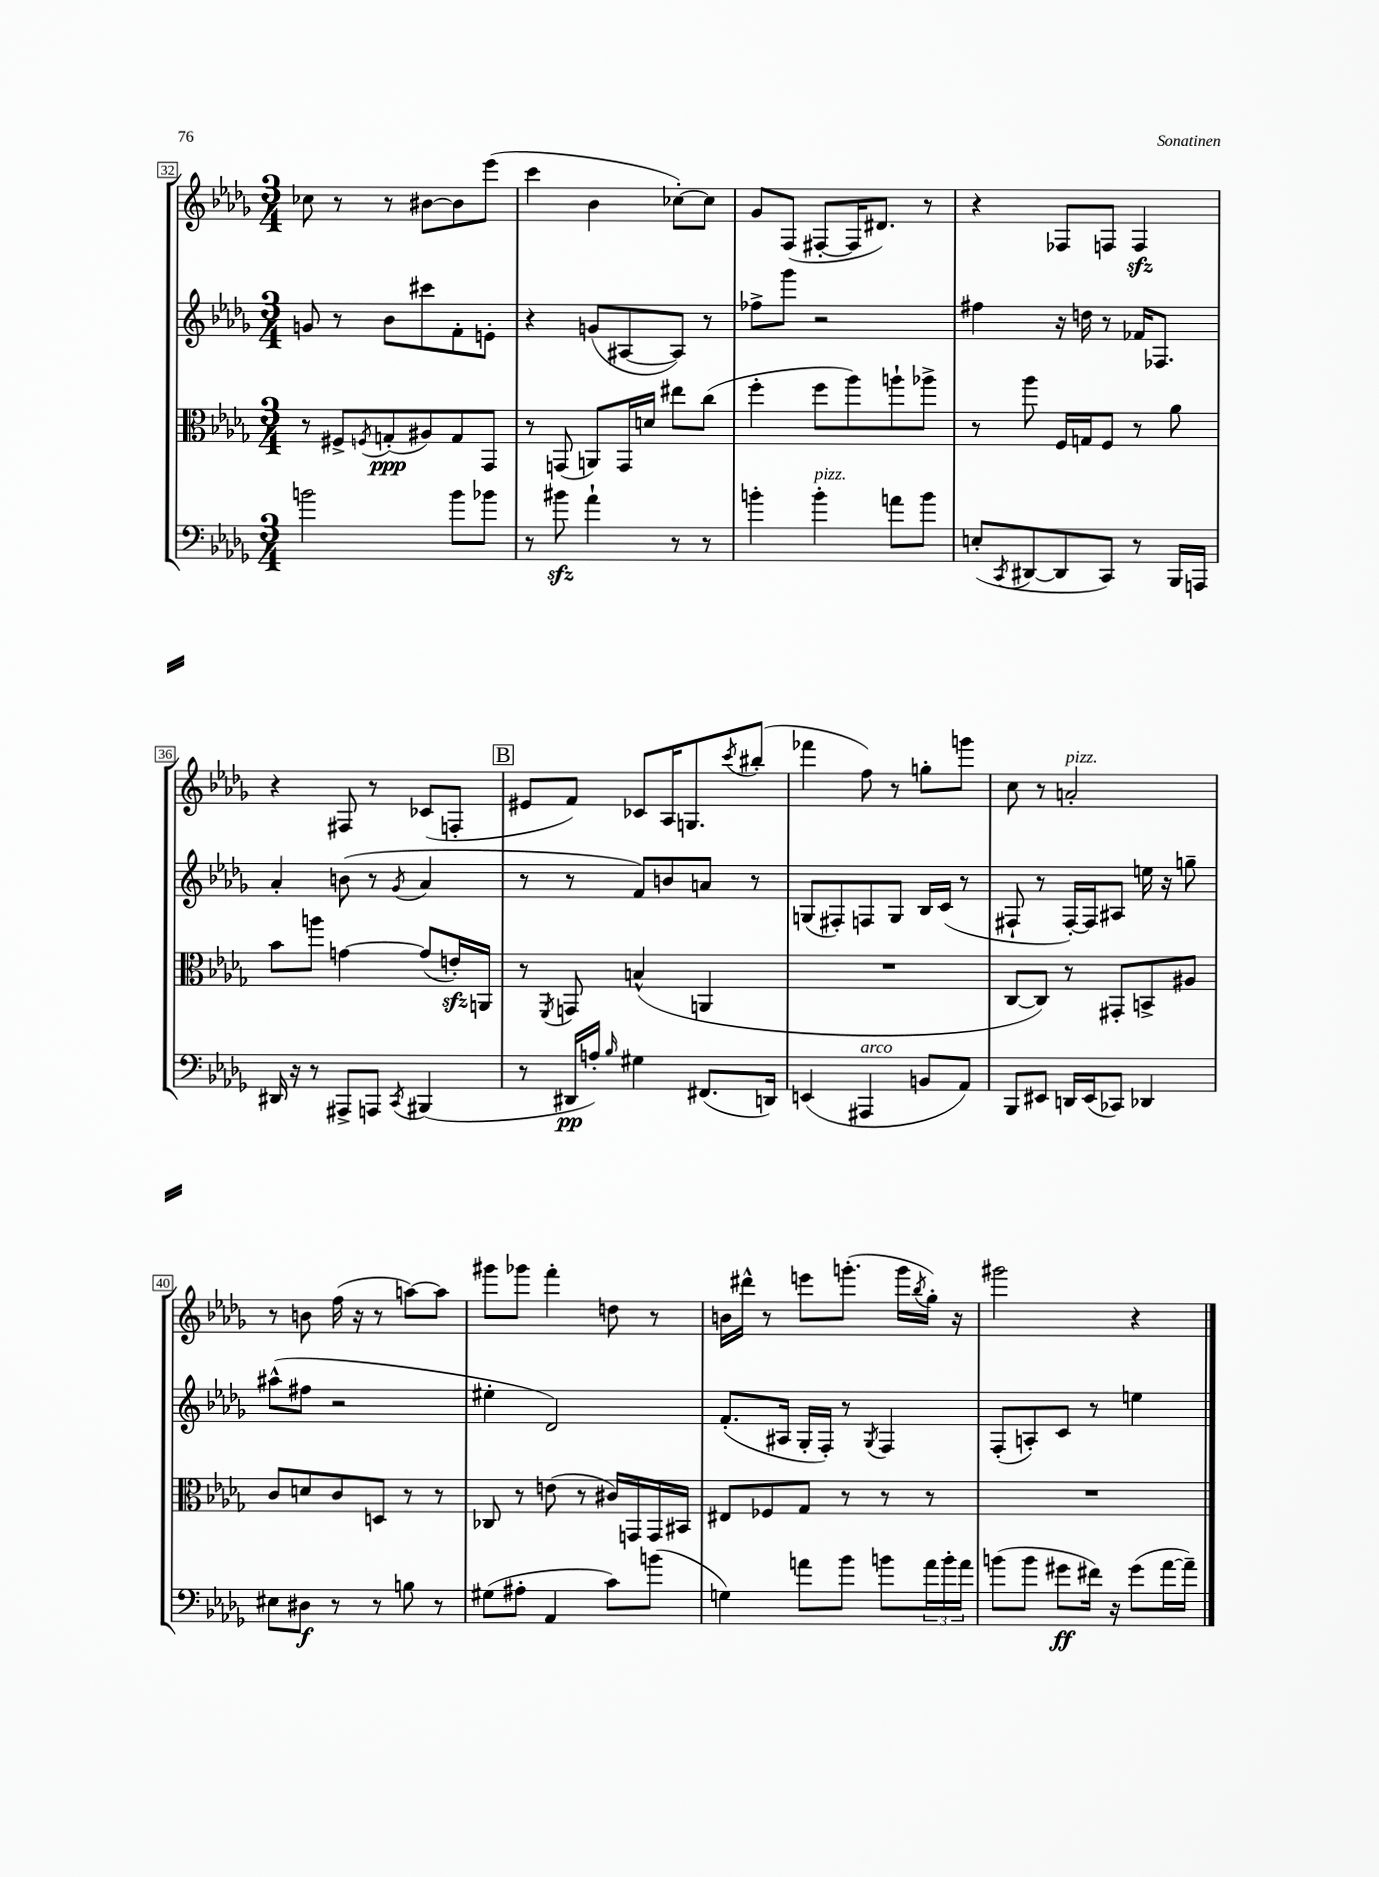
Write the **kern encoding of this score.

**kern	**kern	**kern	**kern
*staff4	*staff3	*staff2	*staff1
*clefF4	*clefC3	*clefG2	*clefG2
*k[b-e-a-d-g-]	*k[b-e-a-d-g-]	*k[b-e-a-d-g-]	*k[b-e-a-d-g-]
*M3/4	*M3/4	*M3/4	*M3/4
2b	8r	8g	8cc-
.	8F#^	8r	8r
.	8qF	.	.
.	(8G'	8b-	8r
.	8A#)	8ccc#	[8b#
8b	8G	8f'	8b#]
8b-	8GG-	8e'	(8eee-
=	=	=	=
8r	8r	4r	4ccc
8b#	(8GG	.	.
4a-`	8AA)	(8g	4b-
.	16GG	[8A#	.
.	16d	.	.
8r	8ee#	8A#])	[8cc-')
8r	(8cc	8r	8cc-]
=	=	=	=
4b'	4ff'	8ff-^	8g-
.	.	8ggg-	(8F
4b'	8ff	2r	[8F#'
.	8aa-)	.	16F#]
.	.	.	8.d#)
8a	8aa`	.	.
8b	8aa-^	.	8r
=	=	=	=
(8E'	8r	4ff#	4r
8qCC	.	.	.
[8DD#	8aa-	.	.
8DD#]	16F	16r	8F-
.	16G	16dd	.
8CC)	8F	8r	8F
8r	8r	16f-	4F
.	.	8.F-	.
16BBB-	8a-	.	.
16AAA	.	.	.
=	=	=	=
16DD#	8b-	4a-'	4r
16r	.	.	.
8r	8aa	.	.
8AAA#^	[4g	(8b	8F#
8AAA	.	8r	8r
8qCC	.	8qg-	.
(4BBB#	(8g]	4a-	(8c-
.	16e')	.	8F'
.	16AA	.	.
=	=	=	=
8r	8r	8r	8e#
.	8qFF	.	.
16DD#	8GG	8r	8f)
16A')	.	.	.
16qqB-	.	.	.
4G#	(4B^^	8f)	8c-
.	.	8b	16A-
.	.	.	8.G
(8.FF#	4AA	8a	.
.	.	.	8qccc
.	.	8r	(8bb#'
16DD)	.	.	.
=	=	=	=
(4EE	2.r	(8G	4fff-
.	.	8F#')	.
4AAA#	.	8F	8ff)
.	.	8G	8r
8BB	.	16B-	8gg'
.	.	(16c	.
8AA-)	.	8r	8ggg
=	=	=	=
8BBB-	[8C	8F#`	8cc
8EE#	8C])	8r	8r
16DD	8r	[16F#')	2a'
(16EE#	.	16F#]	.
8CC-)	8GG#'	8A#	.
4DD-	8BB^	16ee	.
.	.	16r	.
.	8A#	8gg~	.
=	=	=	=
8E#	8c	(8aa#^^	8r
8D#	8d	8ff#	8b
8r	8c	2r	(16ff
.	.	.	16r
8r	8D	.	8r
8B	8r	.	[8aa)
8r	8r	.	8aa]
=	=	=	=
(8G#	8C-	4ee#'	8ggg#
8A#'	8r	.	8ggg-
4AA-	(8e	2d-)	4fff'
.	8r	.	.
8c)	16c#)	.	8dd
.	16GG	.	.
(8b	16GG	.	8r
.	16BB#	.	.
=	=	=	=
4G)	8E#	(8.f'	16b
.	.	.	16ddd#^^
.	8F-	.	8r
.	.	16A#	.
8a	8G-	16G-'	8eee
.	.	16F')	.
8b-	8r	8r	(8.ggg'
.	.	8qG-	.
8b	8r	4F	.
.	.	.	16ggg
.	.	.	8qbb-
24a	8r	.	16gg-')
24b'	.	.	.
.	.	.	16r
24a	.	.	.
=	=	=	=
(8b	2.r	(8F'	2ggg#
8b	.	8A')	.
8g#	.	8c	.
16f#)	.	8r	.
16r	.	.	.
(8g#	.	4ee	4r
[16a-	.	.	.
16a-~])	.	.	.
==	==	==	==
*-	*-	*-	*-
